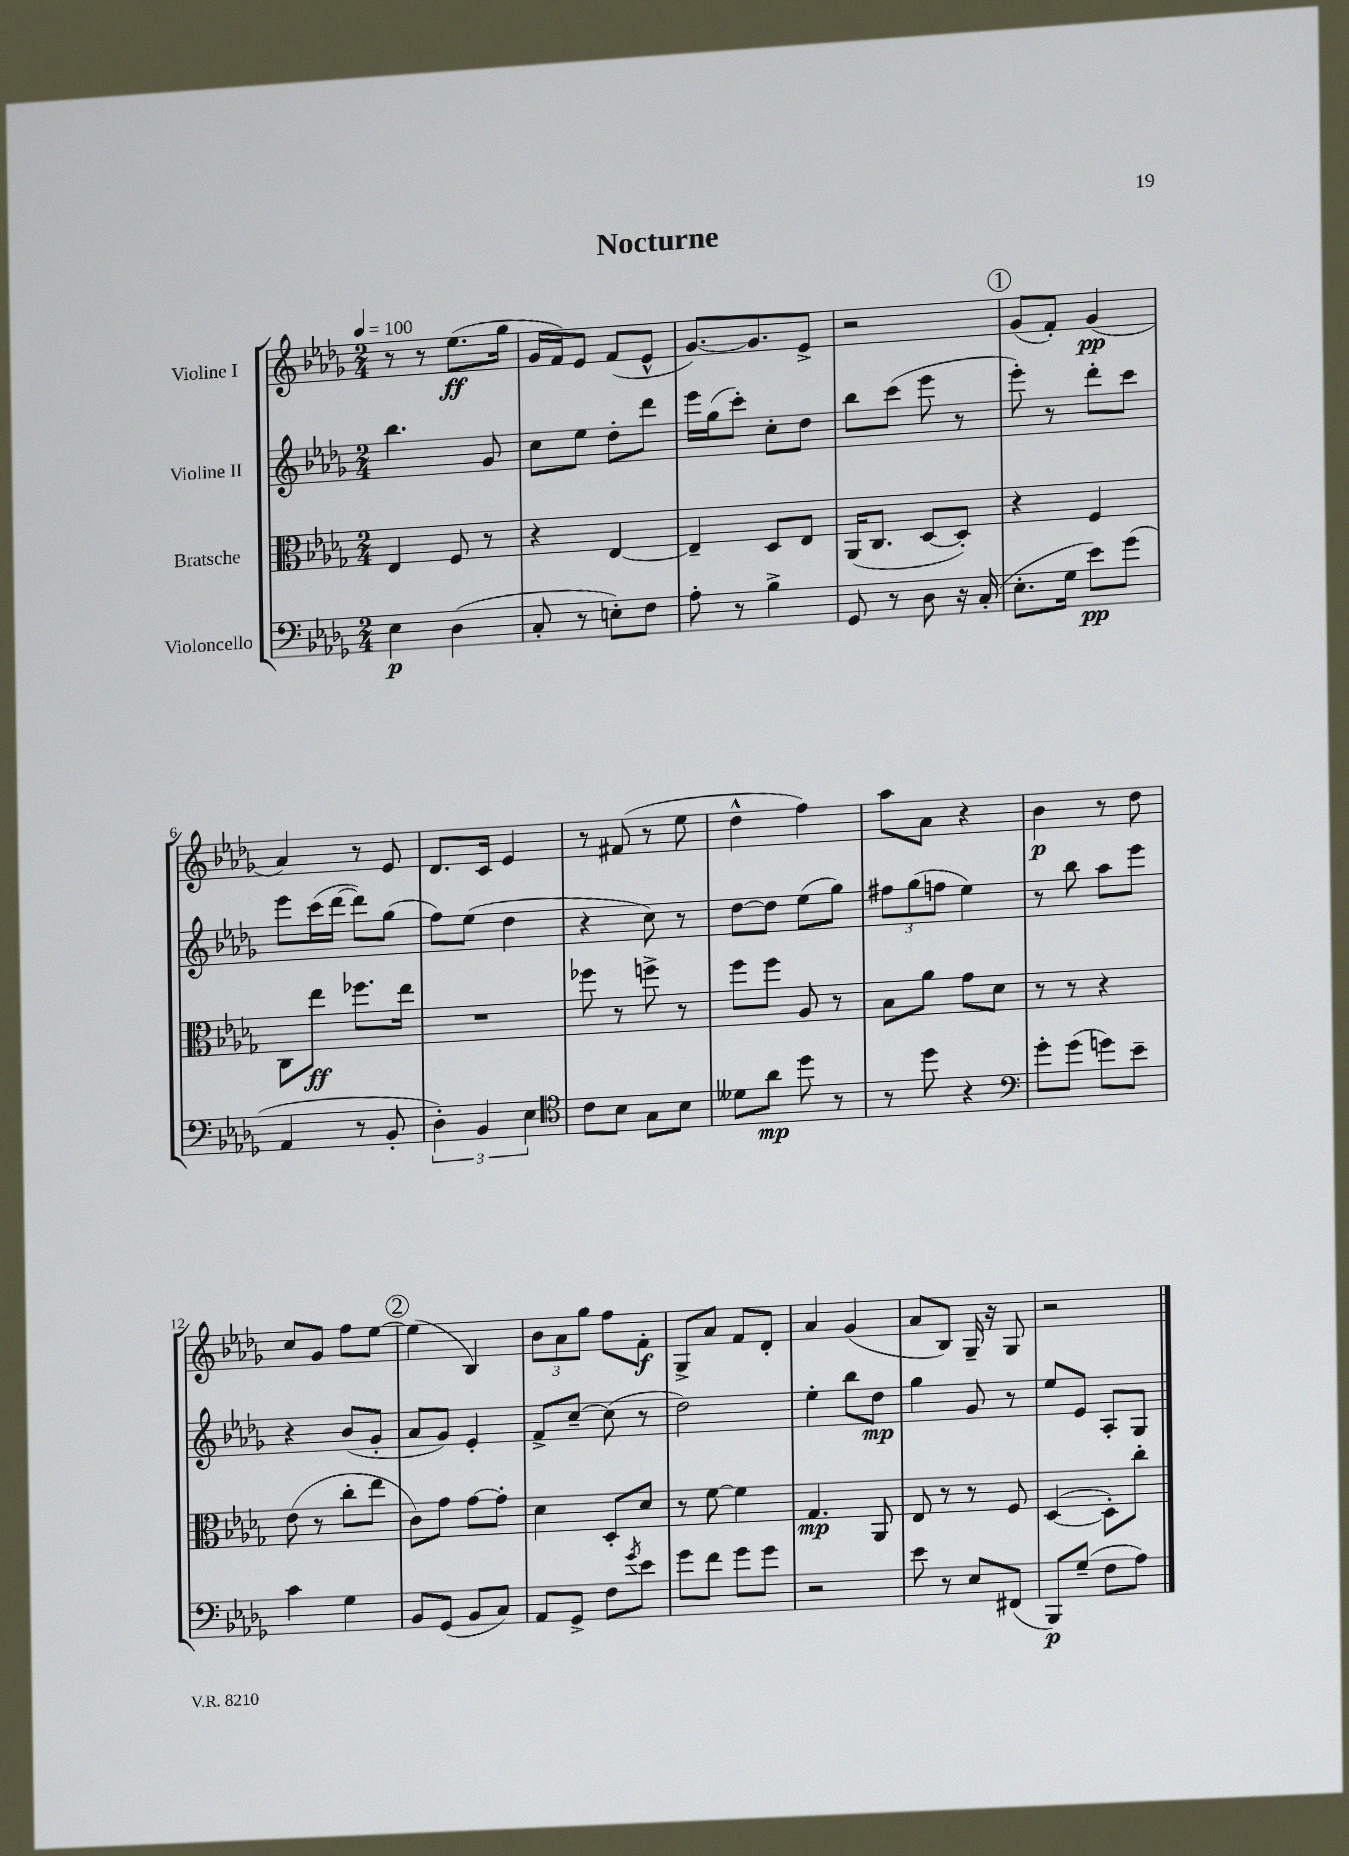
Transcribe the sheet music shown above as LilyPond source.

\header { title = "Nocturne" }
<<
\new StaffGroup <<
\new Staff = "s0" \with { instrumentName = "Violine I" } {
    \clef treble \key des \major \numericTimeSignature \time 2/4 \tempo 4 = 100
    r8 r8 ees''8.\ff( ges''16 |
    ges'16 f'16) ees'8 f'8( ees'8-^ |
    ges'8.~) ges'8. ees'8-> |
    r2 |
    \mark \markup { \circle "1" } ges'8( f'8-.) ges'4\pp( |
    aes'4) r8 ees'8 |
    des'8. c'16 ees'4 |
    r8 fis'8( r8 ees''8 |
    des''4-^ f''4) |
    aes''8 aes'8 r4 |
    bes'4\p r8 des''8 |
    c''8 ges'8 f''8 ees''8~ |
    \mark \markup { \circle "2" } ees''4( bes4) |
    \tuplet 3/2 { bes'8 aes'8 ges''8 } f''8 f'8-.\f |
    ges8-> aes'8 f'8 des'8-. |
    aes'4 ges'4( |
    aes'8 bes8) ges16-- r16 ges8 |
    r2 \bar "|." |
}
\new Staff = "s1" \with { instrumentName = "Violine II" } {
    \clef treble \key des \major \numericTimeSignature \time 2/4
    bes''4. ges'8 |
    c''8 ees''8 des''8-. des'''8 |
    ees'''16 ges''16( c'''8-.) c''8-. des''8 |
    bes''8 c'''8( ees'''8 r8 |
    \mark \markup { \circle "1" } ees'''8-.) r8 des'''8-. c'''8 |
    ees'''8 c'''16( des'''16~ des'''8) ges''8( |
    f''8) ees''8( des''4 |
    r4 c''8) r8 |
    des''8~ des''8 ees''8( ges''8) |
    \tuplet 3/2 { fis''8 ges''8( f''8 } ees''4) |
    r8 bes''8 aes''8 ees'''8 |
    r4 bes'8( ges'8-. |
    \mark \markup { \circle "2" } aes'8 ges'8) ees'4-. |
    f'8-> c''8~-- c''8( r8 |
    des''2) |
    ees''4-. bes''8 des''8\mp |
    ges''4 ges'8 r8 |
    ees''8 ees'8 aes8-. ges8 \bar "|." |
}
\new Staff = "s2" \with { instrumentName = "Bratsche" } {
    \clef alto \key des \major \numericTimeSignature \time 2/4
    ees4 f8 r8 |
    r4 ees4~ |
    ees4-- des8 ees8 |
    aes,16( c8. des8~ des8-.) |
    \mark \markup { \circle "1" } r4 f4 |
    c8 ees''8\ff fes''8. ees''16 |
    R2 |
    fes''8 r8 f''8-> r8 |
    f''8 f''8 aes8 r8 |
    bes8 aes'8 ges'8 des'8 |
    r8 r8 r4 |
    ees'8( r8 c''8-. ees''8 |
    \mark \markup { \circle "2" } c'8) ges'8 ges'8~ ges'8-. |
    des'4 des8-. des'8 |
    r8 f'8~ f'4 |
    ges4.\mp aes,8 |
    ees8 r8 r8 f8 |
    des4~( des8-.) c''8-. \bar "|." |
}
\new Staff = "s3" \with { instrumentName = "Violoncello" } {
    \clef bass \key des \major \numericTimeSignature \time 2/4
    ees4\p des4( |
    c8-. r8 e8-.) f8 |
    aes8-. r8 bes4-> |
    ges,8 r8 des8 r16 c16-.( |
    \mark \markup { \circle "1" } ees8.-. ges16 ees'8\pp) ges'8( |
    aes,4 r8 bes,8-. |
    \tuplet 3/2 { des4-.) bes,4 ees4 } |
    \clef tenor c'8 bes8 ges8 bes8 |
    deses'8 aes'8\mp des''8 r8 |
    r8 des''8 r4 |
    \clef bass ges'8-. ges'8( g'8) ees'8-- |
    c'4 ges4 |
    \mark \markup { \circle "2" } bes,8 ges,8( bes,8 c8) |
    aes,8 ges,8-> f8 \acciaccatura { ges'8 } ees'8 |
    ges'8 f'8 ges'8 ges'8 |
    r2 |
    ees'8 r8 ees8 fis,8( |
    bes,,8\p) ges8--( f8 aes8) \bar "|." |
}
>>
>>
